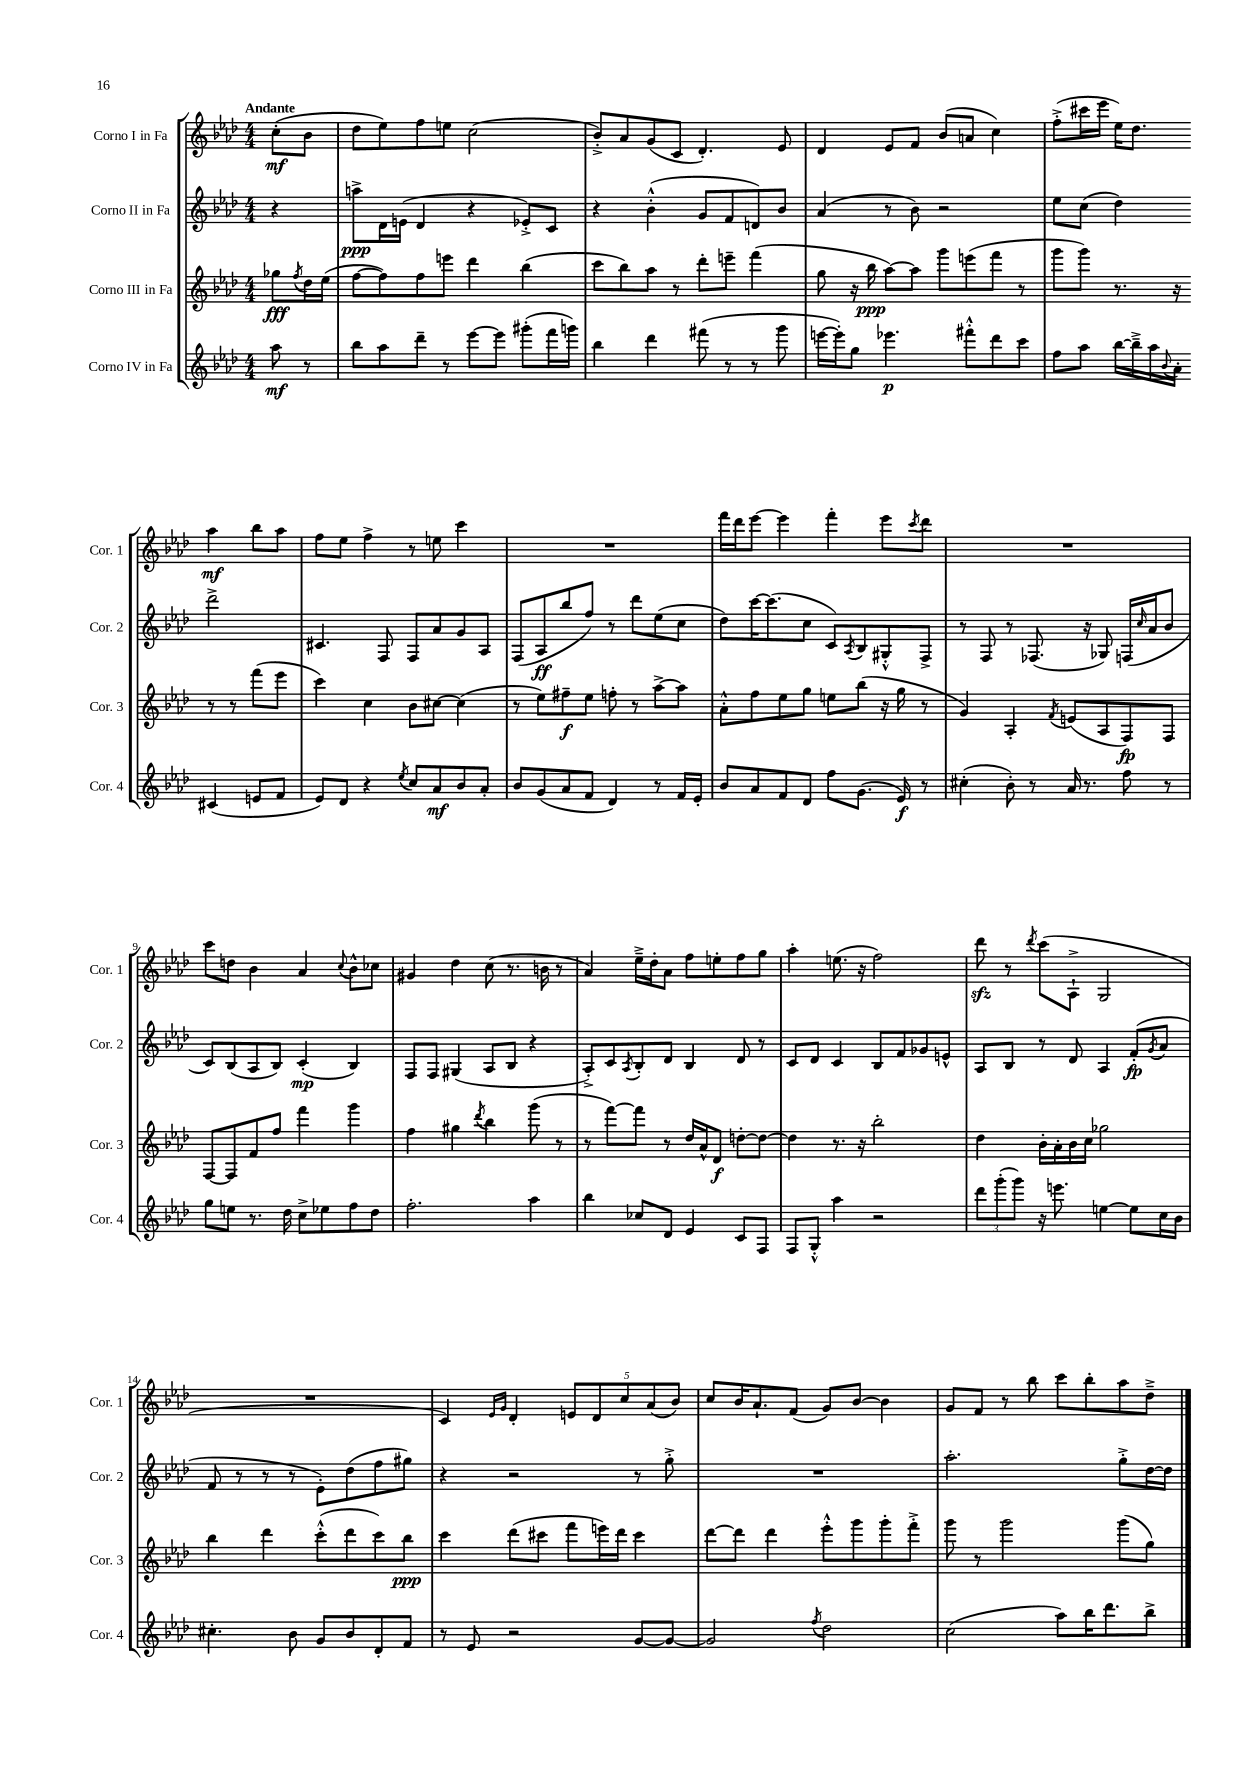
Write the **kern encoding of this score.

**kern	**kern	**kern	**kern
*staff4	*staff3	*staff2	*staff1
*clefG2	*clefG2	*clefG2	*clefG2
*k[b-e-a-d-]	*k[b-e-a-d-]	*k[b-e-a-d-]	*k[b-e-a-d-]
*M4/4	*M4/4	*M4/4	*M4/4
8aa-	8gg-	4r	(8cc'
.	8qff	.	.
8r	16dd-	.	8b-
.	(16ee-	.	.
=	=	=	=
8bb-	[8ff	8aa^	8dd-
8aa-	8ff])	16d-	8ee-)
.	.	(16e	.
8ddd-~	8ff	4d-	8ff
8r	8eee	.	8ee
[8eee-	4ddd-	4r	(2cc
8eee-]	.	.	.
(8ggg#'	(4bb-	8e-'^)	.
16fff	.	8c	.
16ggg)	.	.	.
=	=	=	=
4bb-	8ccc	4r	8b-'^)
.	8bb-)	.	8a-
4ddd-	8aa-	(4b-'^^	(8g
.	8r	.	8c
(8fff#	8ddd-'	8g	4.d-')
8r	8eee~	8f	.
8r	(4fff	8d)	.
8ggg	.	8b-	8e-
=	=	=	=
[16eee	8gg	(4a-	4d-
16eee'])	.	.	.
8gg	16r	.	.
.	16bb-	.	.
4.eee-	[8aa-)	8r	8e-
.	8aa-]	8b-)	8f
.	8ggg	2r	(8b-
8fff#'^^	(8eee	.	8a
8ddd-	8fff	.	4cc)
8ccc	8r	.	.
=	=	=	=
8ff	8ggg	8ee-	(8ff'^
8aa-	8ggg)	(8cc	16ccc#
.	.	.	16eee-
[16bb-	8.r	4dd-)	16ee-)
16bb-~^]	.	.	8.dd-
16aa-	.	.	.
8qqb-	.	.	.
16a-'	16r	.	.
(4c#	8r	2ddd-^	4aa-
.	8r	.	.
8e	(8fff	.	8bb-
8f	8eee-	.	8aa-
=	=	=	=
8e-)	4ccc)	4.c#	8ff
8d-	.	.	8ee-
4r	4cc	.	4ff^
.	.	8F	.
8qee-	.	.	.
8cc	8b-	8F	8r
8a-	[8cc#	8a-	8ee
8b-	(4cc#]	8g	4ccc
8a-'	.	8A-	.
=	=	=	=
8b-	8r	(8F	1r
(8g	8ee-)	8A-	.
8a-	8ff#~	8bb-	.
8f	8ee-	8ff)	.
4d-)	8ff'	8r	.
.	8r	8ddd-	.
8r	[8aa-^	(8ee-	.
16f	8aa-]	8cc	.
16e-'	.	.	.
=	=	=	=
8b-	8a-'^^	8dd-)	16fff
.	.	.	16ddd-
8a-	8ff	[16ccc	[8eee-
.	.	(8.ccc]	.
8f	8ee-	.	4eee-]
8d-	8gg	8cc	.
8ff	8ee	8c)	4fff'
.	.	8qA-	.
(8.g	(8bb-	8B-	.
.	16r	8G#'^^	8eee-
16e-)	16gg	.	.
.	.	.	8qccc
8r	8r	8F^	8ddd-
=	=	=	=
(4cc#'	4g)	8r	1r
.	.	8F	.
8b-')	4A-'	8r	.
8r	.	(8.F-	.
.	8qf	.	.
16a-	(8e	.	.
8.r	.	16r	.
.	8A-	8G-)	.
8ff	8F)	(16F	.
.	.	16qqcc	.
.	.	16a-	.
8r	8F	8b-	.
=	=	=	=
8gg	[8F	8c)	8ccc
8ee	8F]	(8B-	8dd
8.r	8f	8A-	4b-
.	8ff	8B-)	.
16dd-	.	.	.
8cc^	4fff	(4c'	4a-
8ee-	.	.	.
.	.	.	8qqcc
8ff	4ggg	4B-)	8b-^^
8dd-	.	.	8cc-
=	=	=	=
2.ff'	4ff	8F	4g#
.	.	8F	.
.	4gg#	(4G#	4dd-
.	8qddd-	.	.
.	4bb-	8A-	(8cc
.	.	8B-	8.r
4aa-	(8ggg	4r	.
.	.	.	16b
.	8r	.	8r
=	=	=	=
4bb-	8r	8A-'^)	4a-)
.	[8fff)	8c	.
.	.	8qA-	.
8cc-	8fff]	8B-'	16ee-~^
.	.	.	16dd-'
8d-	8r	8d-	8a-
4e-	16dd-	4B-	8ff
.	16a-^^	.	.
.	8d-	.	8ee'
8c	[8dd'	8d-	8ff
8F	8dd_	8r	8gg
=	=	=	=
8F	4dd]	8c	4aa-'
8G'^^	.	8d-	.
4aa-	8.r	4c	(8.ee
.	16r	.	16r
2r	2bb-'	8B-	2ff)
.	.	8f	.
.	.	8g-	.
.	.	8e^^	.
=	=	=	=
12ddd-	4dd-	8A-	8ddd-
(12ggg'	.	.	.
.	.	8B-	8r
12ggg)	.	.	.
.	.	.	8qddd-
16r	16b-'	8r	(8ccc
8.eee	16a-'	.	.
.	16b-	8d-	8A-`^
.	16cc	.	.
[4ee	2gg-	4A-	2G
8ee]	.	(8f'	.
.	.	8qg	.
16cc	.	8a-	.
16b-	.	.	.
=	=	=	=
4.cc#'	4bb-	8f	1r
.	.	8r	.
.	4ddd-	8r	.
8b-	.	8r	.
8g	(8ccc'^^	8e-')	.
8b-	8ddd-	(8dd-	.
8d-'	8ccc)	8ff	.
8f	8bb-	8gg#)	.
=	=	=	=
8r	4ccc	4r	4c)
8e-	.	.	.
.	.	.	16qqe-
.	.	.	16qqg
2r	(8ddd-	2r	4d-'
.	8ccc#	.	.
.	8fff	.	10e
.	.	.	10d-
.	16eee)	.	.
.	16ddd-	.	.
.	.	.	10cc
[8g	4ccc#	8r	.
.	.	.	(10a-
8g_	.	8gg'^	.
.	.	.	10b-)
=	=	=	=
2g]	[8ddd-	1r	8cc
.	8ddd-]	.	16b-
.	.	.	8.a-`
.	4ddd-	.	.
.	.	.	(8f
8qff	.	.	.
2dd-	8eee-'^^	.	8g)
.	8ggg	.	[8b-
.	8ggg'	.	4b-]
.	8fff'^	.	.
=	=	=	=
(2cc	8ggg	2.aa-'	8g
.	8r	.	8f
.	2ggg	.	8r
.	.	.	8bb-
8aa-)	.	.	8ccc
16bb-	.	.	8bb-'
8.ddd-	.	.	.
.	(8ggg	8gg'^	8aa-
8bb-^	8gg)	[16dd-	8dd-~^
.	.	16dd-]	.
==	==	==	==
*-	*-	*-	*-
